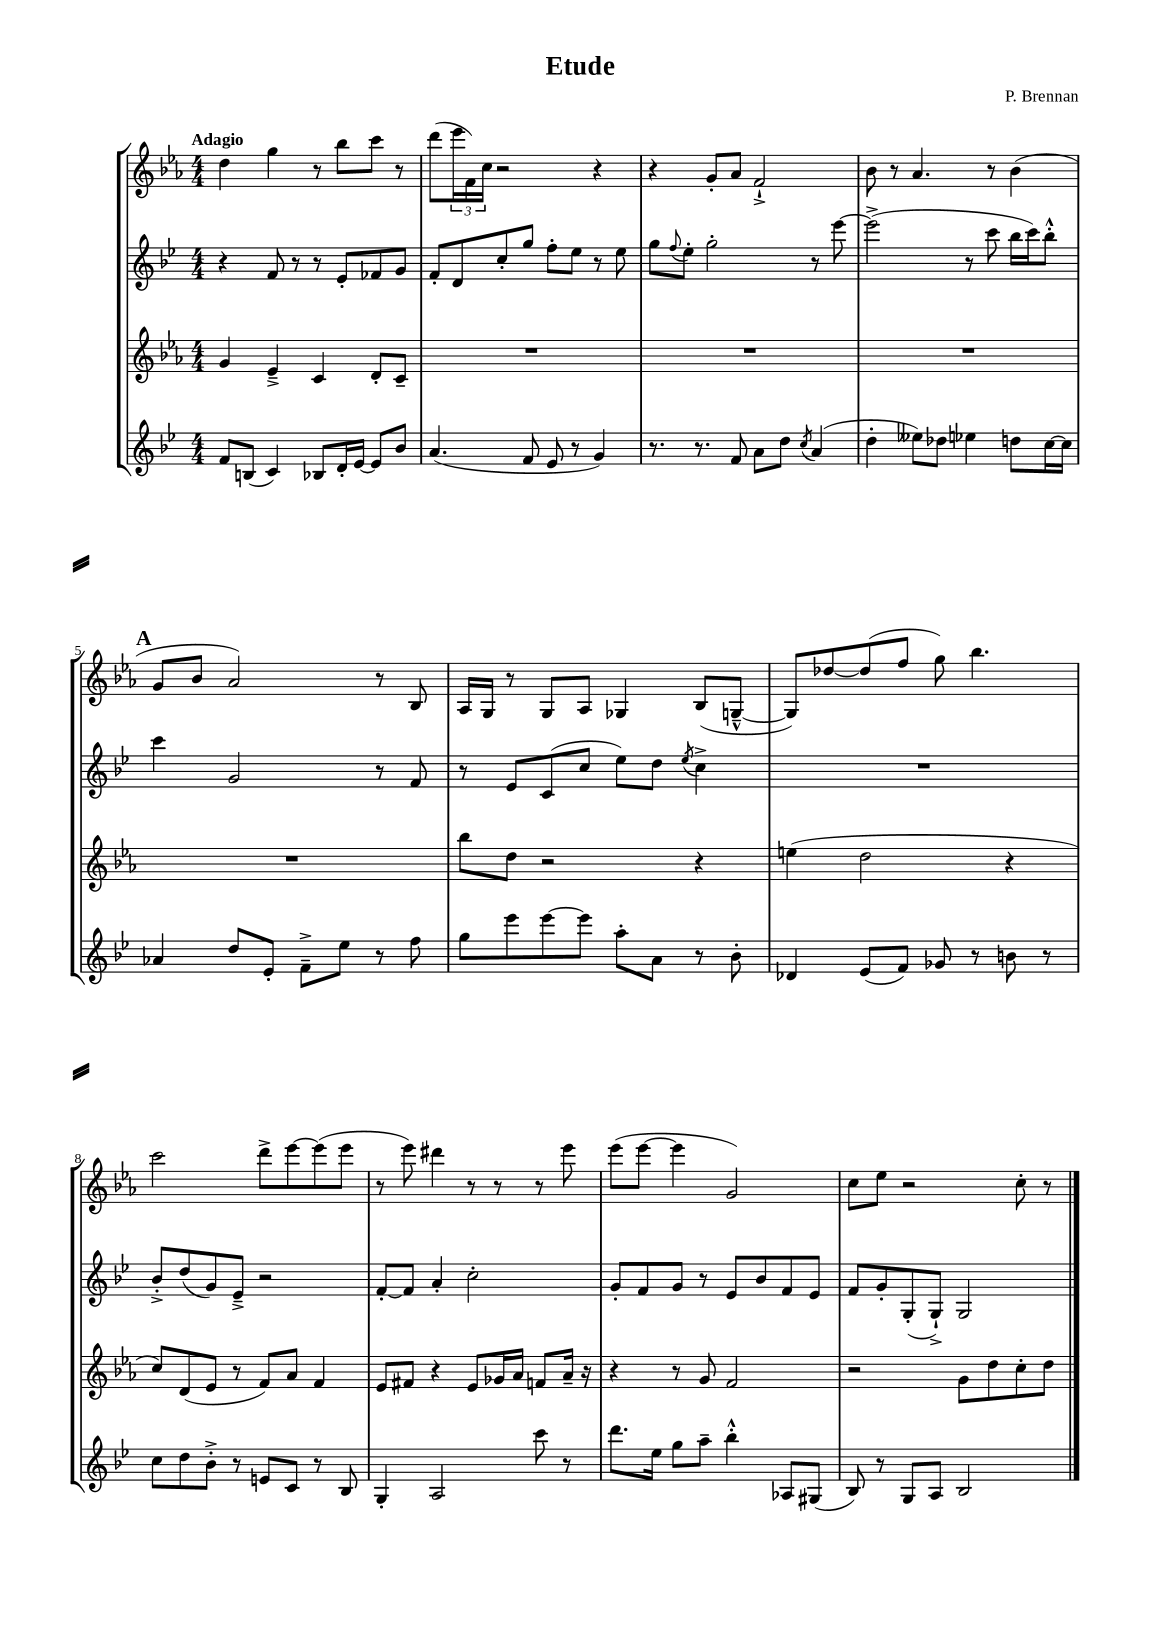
\header { title = "Etude" composer = "P. Brennan" }
<<
\new StaffGroup <<
\new Staff = "s0" {
    \clef treble \key ees \major \numericTimeSignature \time 4/4 \tempo "Adagio"
    d''4 g''4 r8 bes''8 c'''8 r8 |
    d'''8( \tuplet 3/2 { ees'''16 f'16) c''16 } r2 r4 |
    r4 g'8-. aes'8 f'2-!-> |
    bes'8 r8 aes'4. r8 bes'4( |
    \mark \markup { \bold "A" } g'8 bes'8 aes'2) r8 bes8 |
    aes16 g16 r8 g8 aes8 ges4 bes8( g8~---^ |
    g8) des''8~ des''8( f''8 g''8) bes''4. |
    c'''2 d'''8-> ees'''8~ ees'''8( ees'''8 |
    r8 ees'''8) dis'''4 r8 r8 r8 ees'''8 |
    ees'''8( ees'''8~ ees'''4 g'2) |
    c''8 ees''8 r2 c''8-. r8 \bar "|." |
}
\new Staff = "s1" {
    \clef treble \key bes \major \numericTimeSignature \time 4/4
    r4 f'8 r8 r8 ees'8-. fes'8 g'8 |
    f'8-. d'8 c''8-. g''8 f''8-. ees''8 r8 ees''8 |
    g''8 \appoggiatura { f''8 } ees''8-. g''2-. r8 ees'''8~ |
    ees'''2->( r8 c'''8 bes''16 c'''16) bes''8-.-^ |
    \mark \markup { \bold "A" } c'''4 g'2 r8 f'8 |
    r8 ees'8 c'8( c''8 ees''8) d''8 \acciaccatura { ees''8 } c''4-> |
    R1 |
    bes'8-.-> d''8( g'8) ees'8---> r2 |
    f'8~-. f'8 a'4-. c''2-. |
    g'8-. f'8 g'8 r8 ees'8 bes'8 f'8 ees'8 |
    f'8 g'8-. g8-.( g8-!->) g2 \bar "|." |
}
\new Staff = "s2" {
    \clef treble \key ees \major \numericTimeSignature \time 4/4
    g'4 ees'4---> c'4 d'8-. c'8-- |
    R1 |
    R1 |
    R1 |
    \mark \markup { \bold "A" } R1 |
    bes''8 d''8 r2 r4 |
    e''4( d''2 r4 |
    c''8) d'8( ees'8 r8 f'8) aes'8 f'4 |
    ees'8 fis'8 r4 ees'8 ges'16 aes'16 f'8 aes'16-- r16 |
    r4 r8 g'8 f'2 |
    r2 g'8 d''8 c''8-. d''8 \bar "|." |
}
\new Staff = "s3" {
    \clef treble \key bes \major \numericTimeSignature \time 4/4
    f'8 b8( c'4) bes8 d'16-. ees'16~ ees'8 bes'8 |
    a'4.( f'8 ees'8 r8 g'4) |
    r8. r8. f'8 a'8 d''8 \acciaccatura { c''8 } a'4( |
    d''4-. eeses''8) des''8 ees''4 d''8 c''16~ c''16 |
    \mark \markup { \bold "A" } aes'4 d''8 ees'8-. f'8---> ees''8 r8 f''8 |
    g''8 ees'''8 ees'''8~ ees'''8 a''8-. a'8 r8 bes'8-. |
    des'4 ees'8( f'8) ges'8 r8 b'8 r8 |
    c''8 d''8 bes'8-.-> r8 e'8 c'8 r8 bes8 |
    g4-. a2 c'''8 r8 |
    d'''8. ees''16 g''8 a''8-- bes''4-.-^ aes8 gis8( |
    bes8) r8 g8 a8 bes2 \bar "|." |
}
>>
>>
